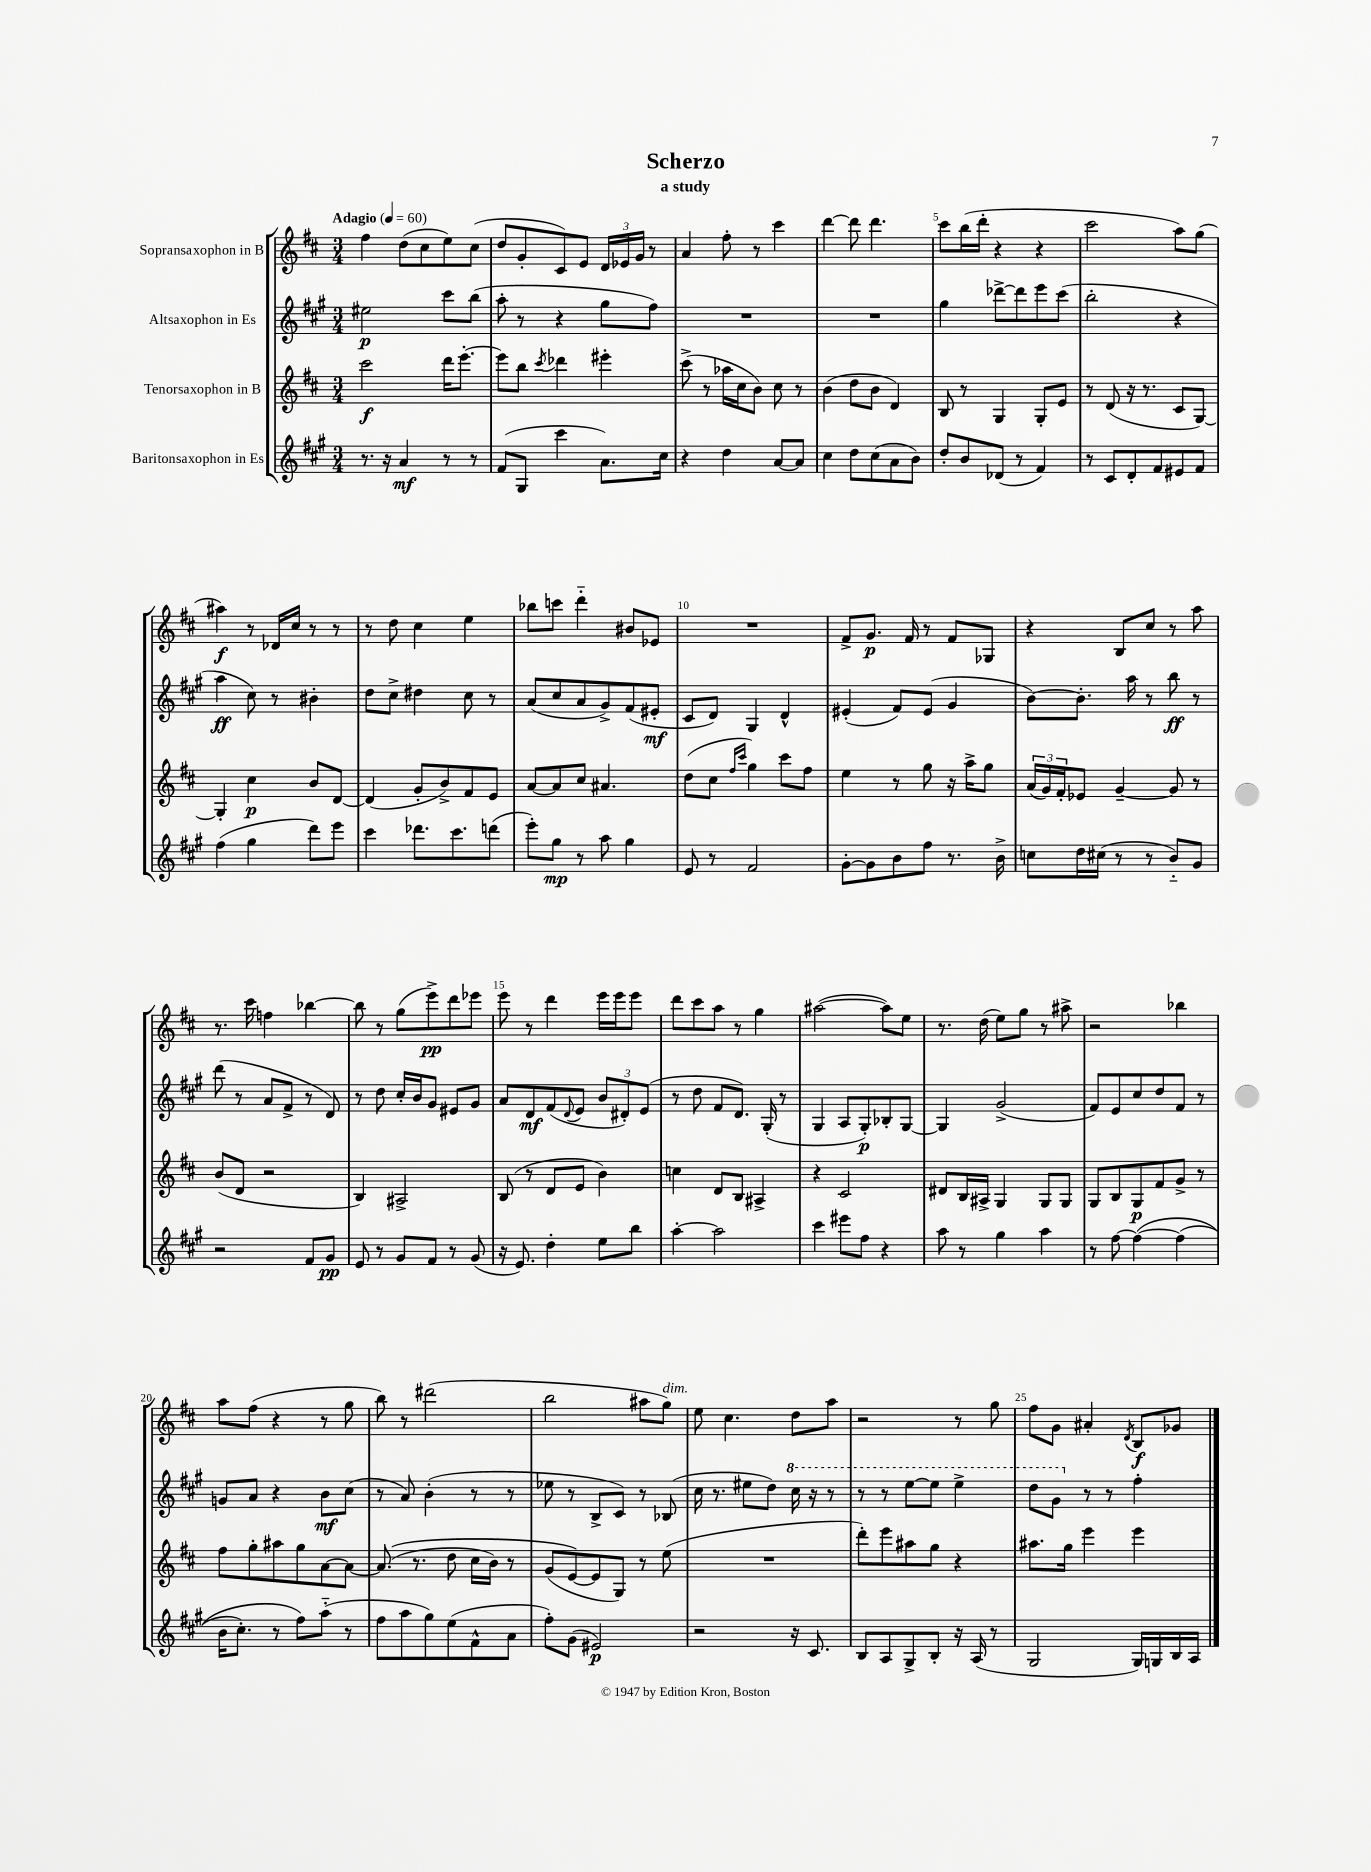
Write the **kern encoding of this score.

**kern	**kern	**kern	**kern
*staff4	*staff3	*staff2	*staff1
*clefG2	*clefG2	*clefG2	*clefG2
*k[f#c#g#]	*k[f#c#]	*k[f#c#g#]	*k[f#c#]
*M3/4	*M3/4	*M3/4	*M3/4
*MM60	*MM60	*MM60	*MM60
8.r	2ccc#	2ee#	4ff#
16r	.	.	.
4a	.	.	(8dd
.	.	.	8cc#
8r	16ddd	8ccc#	8ee)
.	[8.eee'	.	.
8r	.	(8bb	(8cc#
=	=	=	=
(8f#	8eee]	8aa'	8dd
8G#	8bb	8r	8g'
.	8qccc#	.	.
4ccc#	4ddd-	4r	8c#)
.	.	.	8e
8.a)	4eee#'	8gg#	24d
.	.	.	24e-
.	.	.	24g
.	.	8ff#)	8r
16cc#	.	.	.
=	=	=	=
4r	(8ccc#^	2.r	4a
.	8r	.	.
4dd	16aa-	.	8ff#'
.	16cc#	.	.
.	8b)	.	8r
[8a	8cc#	.	4ccc#
8a]	8r	.	.
=	=	=	=
4cc#	(4b	2.r	[4ddd
8dd	8dd	.	8ddd]
(8cc#	8b	.	4.ddd
8a	4d)	.	.
8b)	.	.	.
=	=	=	=
8dd'	8B	4gg#	8ccc#
8b	8r	.	(16bb
.	.	.	16ddd'
(8d-	4G	[8ddd-^	4r
8r	.	8ddd-]	.
4f#)	8G'	8eee	4r
.	8e	(8ccc#	.
=	=	=	=
8r	8r	2bb'	2ccc#
8c#	(8d	.	.
8d'	16r	.	.
.	8.r	.	.
8f#	.	.	.
8e#	8c#	4r	8aa)
8f#	[8G)	.	(8gg
=	=	=	=
(4ff#	4G']	4aa	4aa#)
4gg#	4cc#	8cc#)	8r
.	.	8r	16d-
.	.	.	16cc#
8ddd)	8b	4b#'	8r
8eee	[8d	.	8r
=	=	=	=
4ccc#	(4d]	8dd	8r
.	.	8cc#^	8dd
8.ddd-	8g'	4dd#	4cc#
.	8b^)	.	.
8.ccc#	.	.	.
.	8f#	8cc#	4ee
(8ddd	8e	8r	.
=	=	=	=
8eee')	[8a	(8a	8bb-
8gg#	8a]	8cc#	8ccc
8r	8cc#	8a	4ddd'~
8aa	4.a#	8g#^)	.
4gg#	.	(8f#	8b#
.	.	8e#'	8e-
=	=	=	=
8e	(8dd	8c#	2.r
8r	8cc#	8d)	.
.	16qqff#	.	.
.	16qqccc#	.	.
2f#	4gg)	4G#	.
.	8ccc#	4d^^	.
.	8ff#	.	.
=	=	=	=
[8g#'	4ee	(4e#'	8f#^
8g#]	.	.	8.g
8b	8r	8f#)	.
.	.	.	16f#
8ff#	8gg	(8e#	8r
8.r	16r	4g#	8f#
.	16aa^	.	.
.	8gg	.	8G-
16b^	.	.	.
=	=	=	=
8cc	(24a	[8b)	4r
.	24g)	.	.
.	24f#'	.	.
16dd	8e-	8.b']	.
(16cc#	.	.	.
8r	[4g~	.	8B
.	.	16aa	.
8r	.	8r	8cc#
8b'~)	8g]	8bb	8r
8g#	8r	8r	8aa
=	=	=	=
2r	(8b	(8ddd	8.r
.	8d	8r	.
.	.	.	16ccc#
.	2r	8a	4ff
.	.	8f#^	.
8f#	.	8r	[4bb-
8g#	.	8d)	.
=	=	=	=
8e	4B)	8r	8bb-]
8r	.	8dd	8r
8g#	2A#^	16cc#'	(8gg
.	.	16b	.
8f#	.	8g#	8eee^)
8r	.	8e#	8ddd
(8g#	.	8g#	8eee-
=	=	=	=
16r	(8B	8a	8eee
8.e)	.	.	.
.	8r	8d	8r
4dd'	8d	(8f#	4ddd
.	.	8qqd	.
.	8e	8e	.
8ee	4b)	12b	16eee
.	.	.	16eee
.	.	12d#')	.
8bb	.	.	8eee
.	.	(12e	.
=	=	=	=
[4aa'	4cc	8r	8ddd
.	.	8dd	8ccc#
2aa]	8d	8f#	8aa
.	8B	8.d)	8r
.	4A#^	.	4gg
.	.	(16G#'	.
.	.	8r	.
=	=	=	=
4ccc#	4r	4G#	([2aa#
8eee#	2c#	8A	.
8ff#	.	8G#')	.
4r	.	8B-'	8aa#])
.	.	[8G#	8ee
=	=	=	=
8aa	8d#	4G#]	8.r
8r	16B	.	.
.	16A#^	.	(16dd
4gg#	4G	(2g#^	8ee)
.	.	.	8gg
4aa	8G	.	8r
.	8G	.	8aa#^
=	=	=	=
8r	8G	8f#)	2r
[8ff#	8B	8e	.
&(4ff#_	8G	8cc#	.
.	8f#	8dd	.
(4ff#]	8g^	8f#	4bb-
.	8r	8r	.
=	=	=	=
16b	8ff#	8g	8aa
8.cc#')	.	.	.
.	8gg'	8a	(8ff#
8r	8aa#	4r	4r
8ff#&)	8gg	.	.
(8aa'~	[8a	8b	8r
8r	8a_	(8cc#	8gg
=	=	=	=
8ff#	&((8.a]	8r	8bb)
8aa	.	8a)	8r
.	8.r	.	.
8gg#)	.	(4b'	(2ddd#
(8ee	8dd	.	.
8f#^^	16cc#	8r	.
.	16b)	.	.
8a	8r	8r	.
=	=	=	=
8ff#')	(8g	8ee-	2bb
(8g#	[8e&)	8r	.
2e#)	8e]	8B^	.
.	8G)	8c#)	.
.	8r	8r	8aa#
.	(8ee	(8B-	8gg)
=	=	=	=
2r	2.r	16cc#	8ee
.	.	8.r	.
.	.	.	4.cc#
.	.	8ee#	.
.	.	8dd)	.
16r	.	16ccc#	8dd
8.c#	.	16r	.
.	.	8r	8aa
=	=	=	=
8B	8ddd')	8r	2r
8A	8eee	8r	.
8G#^	8aa#	[8eee	.
8B'	8gg	8eee]	.
16r	4r	4eee^	8r
(16A	.	.	.
8r	.	.	8gg
=	=	=	=
2G#	8.aa#	8ddd	8ff#
.	.	8gg#	8g
.	16gg	.	.
.	4eee	8r	4a#'
.	.	8r	.
.	.	.	8qd
16G#)	4eee	4ff#'	8B
16G	.	.	.
16B	.	.	8g-
16A	.	.	.
==	==	==	==
*-	*-	*-	*-
